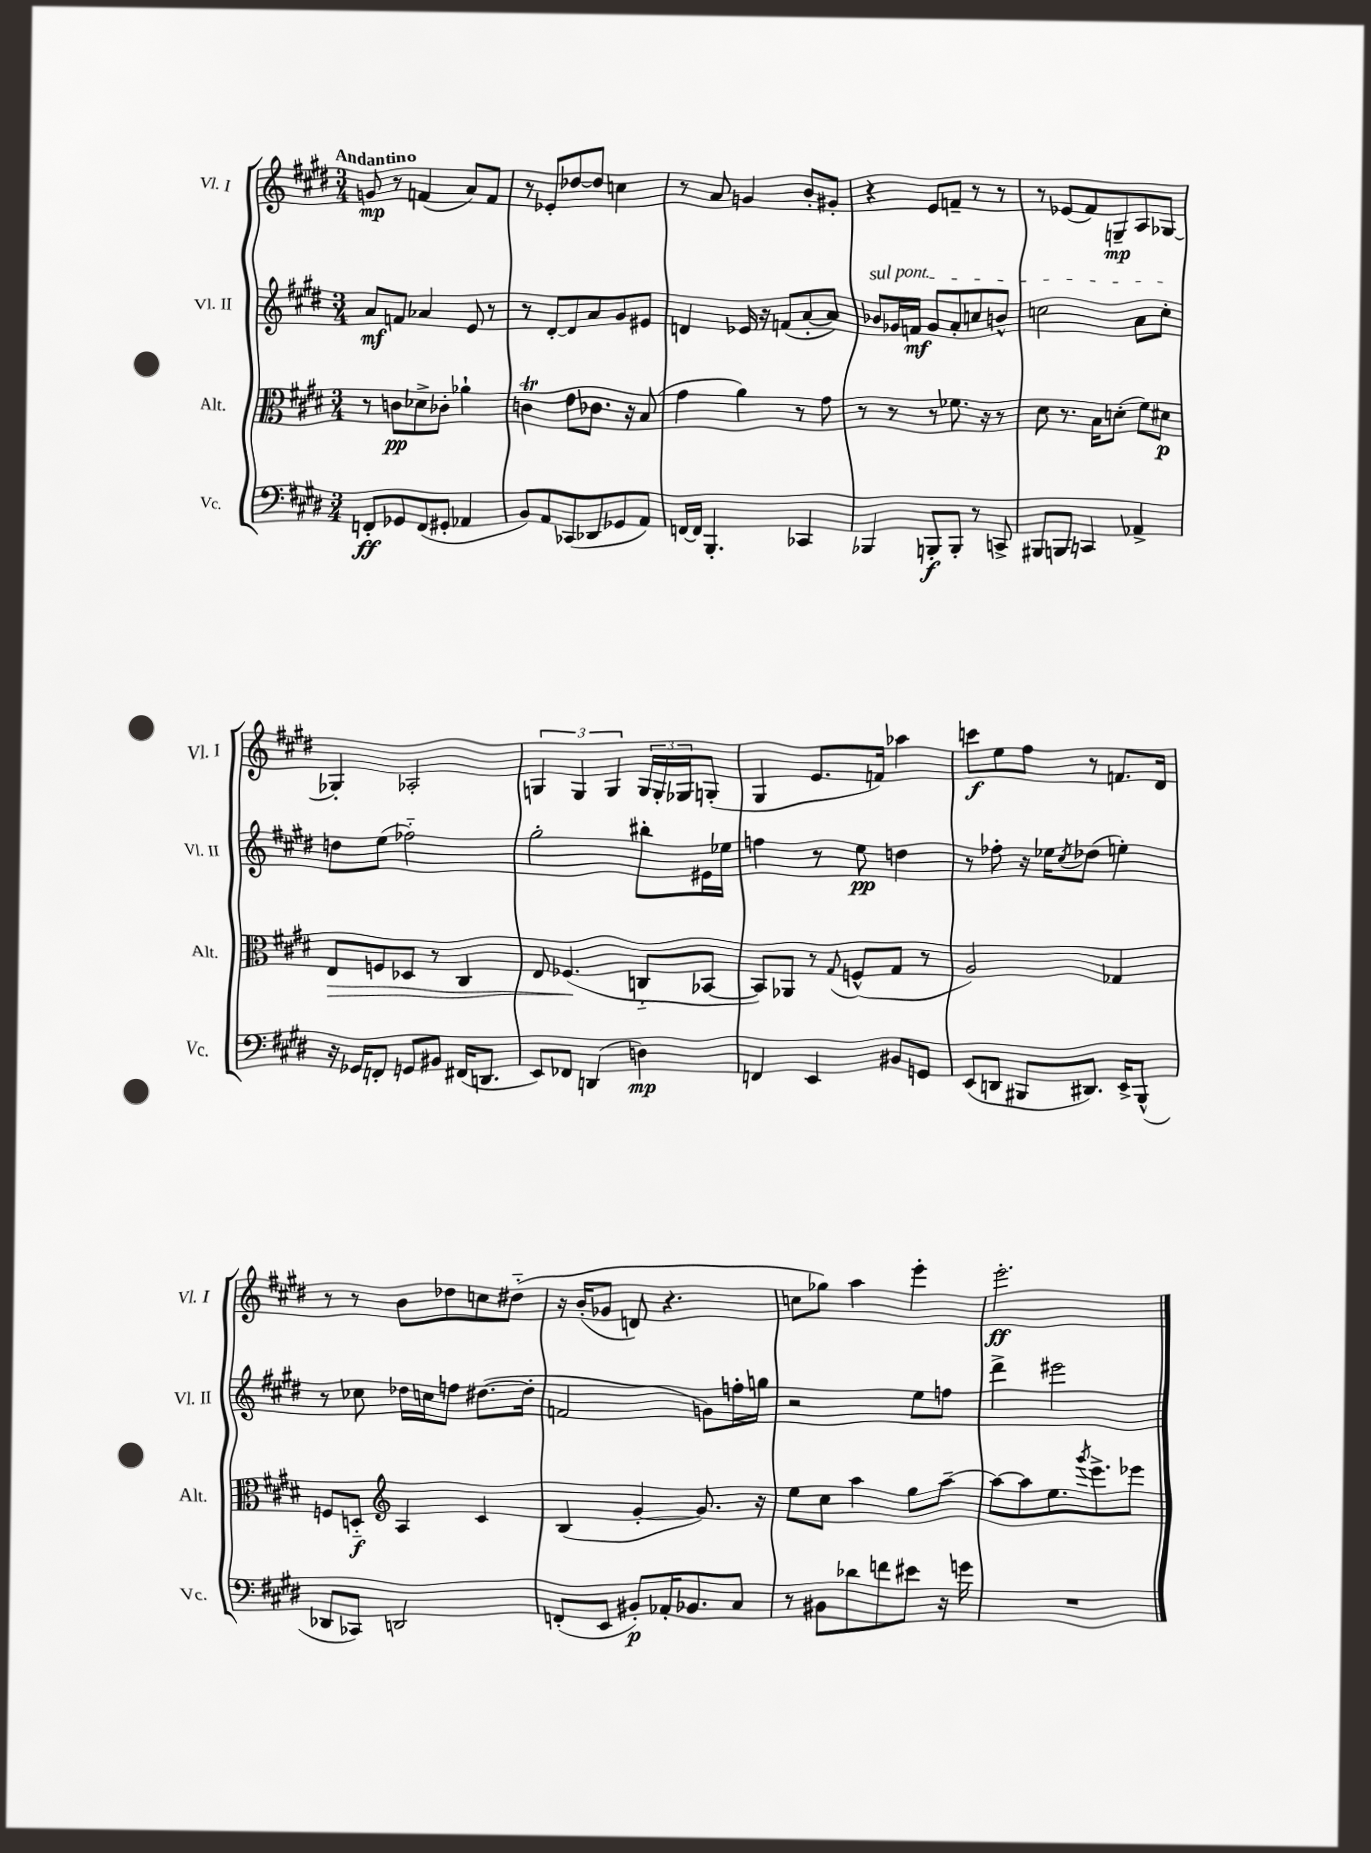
<<
\new StaffGroup <<
\new Staff = "s0" \with { instrumentName = "Vl. I" shortInstrumentName = "Vl. I" } {
    \clef treble \key e \major \numericTimeSignature \time 3/4 \tempo "Andantino"
    g'8\mp r8 f'4( a'8) f'8 |
    r8 ees'8-. des''8~ des''8 c''4 |
    r8 a'8 g'4 b'8-. gis'8-. |
    r4 e'8 f'8-- r8 r8 |
    r8 ees'8( fis'8) g8--\mp a8 ges8~ |
    ges4-. aes2-. |
    \tuplet 3/2 { g4 g4 g4 } \tuplet 3/2 { g16 g16-. ges16 } g8-.( |
    gis4 e'8. f'16) aes''4 |
    c'''8\f e''8 fis''8 r8 f'8. dis'16 |
    r8 r8 b'8 des''8 c''8 dis''8-_\( |
    r16 b'16-.( ges'8 d'8) r4. |
    c''8 ges''8\) a''4 e'''4-. |
    e'''2.-.\ff \bar "|." |
}
\new Staff = "s1" \with { instrumentName = "Vl. II" shortInstrumentName = "Vl. II" } {
    \clef treble \key e \major \numericTimeSignature \time 3/4
    a'8\mf f'8 aes'4 e'8 r8 |
    r8 dis'8~-. dis'8 a'8 gis'8 eis'8 |
    d'4 ees'16 r16 f'8( a'8~-. a'8) |
    \once \override TextSpanner.bound-details.left.text = \markup { \italic "sul pont." } bes'8\startTextSpan ges'16 f'16\mf ges'8 a'8-. c''8 b'8-^ |
    c''2 a'8 c''8-.\stopTextSpan |
    d''8 e''8( fes''2-_) |
    gis''2-. bis''8-. eis'16 ees''16 |
    f''4 r8 e''8\pp d''4 |
    r8 fes''8-. r16 ees''16 \acciaccatura { cis''8 } des''8( e''4-.) |
    r8 ces''8 des''16 c''16 f''8 dis''8.~( dis''16-. |
    f'2 g'8) f''16-. g''16 |
    r2 e''8 f''8 |
    dis'''4-> eis'''2 \bar "|." |
}
\new Staff = "s2" \with { instrumentName = "Alt." shortInstrumentName = "Alt." } {
    \clef alto \key e \major \numericTimeSignature \time 3/4
    r8 c'8\pp des'8-> ces'8-. aes'4-! |
    c'4\trill e'8 ces'8. r16 b8( |
    gis'4 a'4) r8 gis'8 |
    r8 r8 r8 fes'8. r16 r8 |
    dis'8 r8. b16 d'8-.( fis'8) dis'8\p |
    e8\> f8 des8 r8 cis4 |
    e8 fes4.\!( c8-_ bes,8~ |
    bes,8) aes,8 r8 \appoggiatura { gis8 } f8-^( gis8 r8 |
    a2) ges4 |
    f8 d8-_\f \clef treble a4 cis'4 |
    b4( gis'4~-. gis'8.) r16 |
    e''8 cis''8 a''4 gis''8 a''8~-- |
    a''8~ a''8 e''8. \acciaccatura { gis'''8 } e'''8.-> ees'''8 \bar "|." |
}
\new Staff = "s3" \with { instrumentName = "Vc." shortInstrumentName = "Vc." } {
    \clef bass \key e \major \numericTimeSignature \time 3/4
    f,8-.\ff ges,8 f,8( gis,8-. aes,4 |
    b,8) a,8 ces,8( des,8 ges,8 a,8) |
    f,16~ f,16 b,,4.-. ces,4 |
    bes,,4 b,,8-.\f b,,8-. r8 c,8-> |
    bis,,8 b,,8 c,4 aes,4-> |
    r16 ges,16 f,8-. g,8 bis,8 fis,16( d,8. |
    e,8) fes,8 d,4( d4\mp) |
    f,4 e,4 bis,8 g,8 |
    e,8( d,8 bis,,8 dis,8.) e,16-> bis,,8-^( |
    des,8 ces,8) d,2 |
    f,8-.( e,8 bis,8-.\p) aes,16-. bes,8. cis8 |
    r8 bis,8 des'8 f'8 eis'8 r16 g'16 |
    R2. \bar "|." |
}
>>
>>
\layout { \context { \Score \remove "Bar_number_engraver" } }
